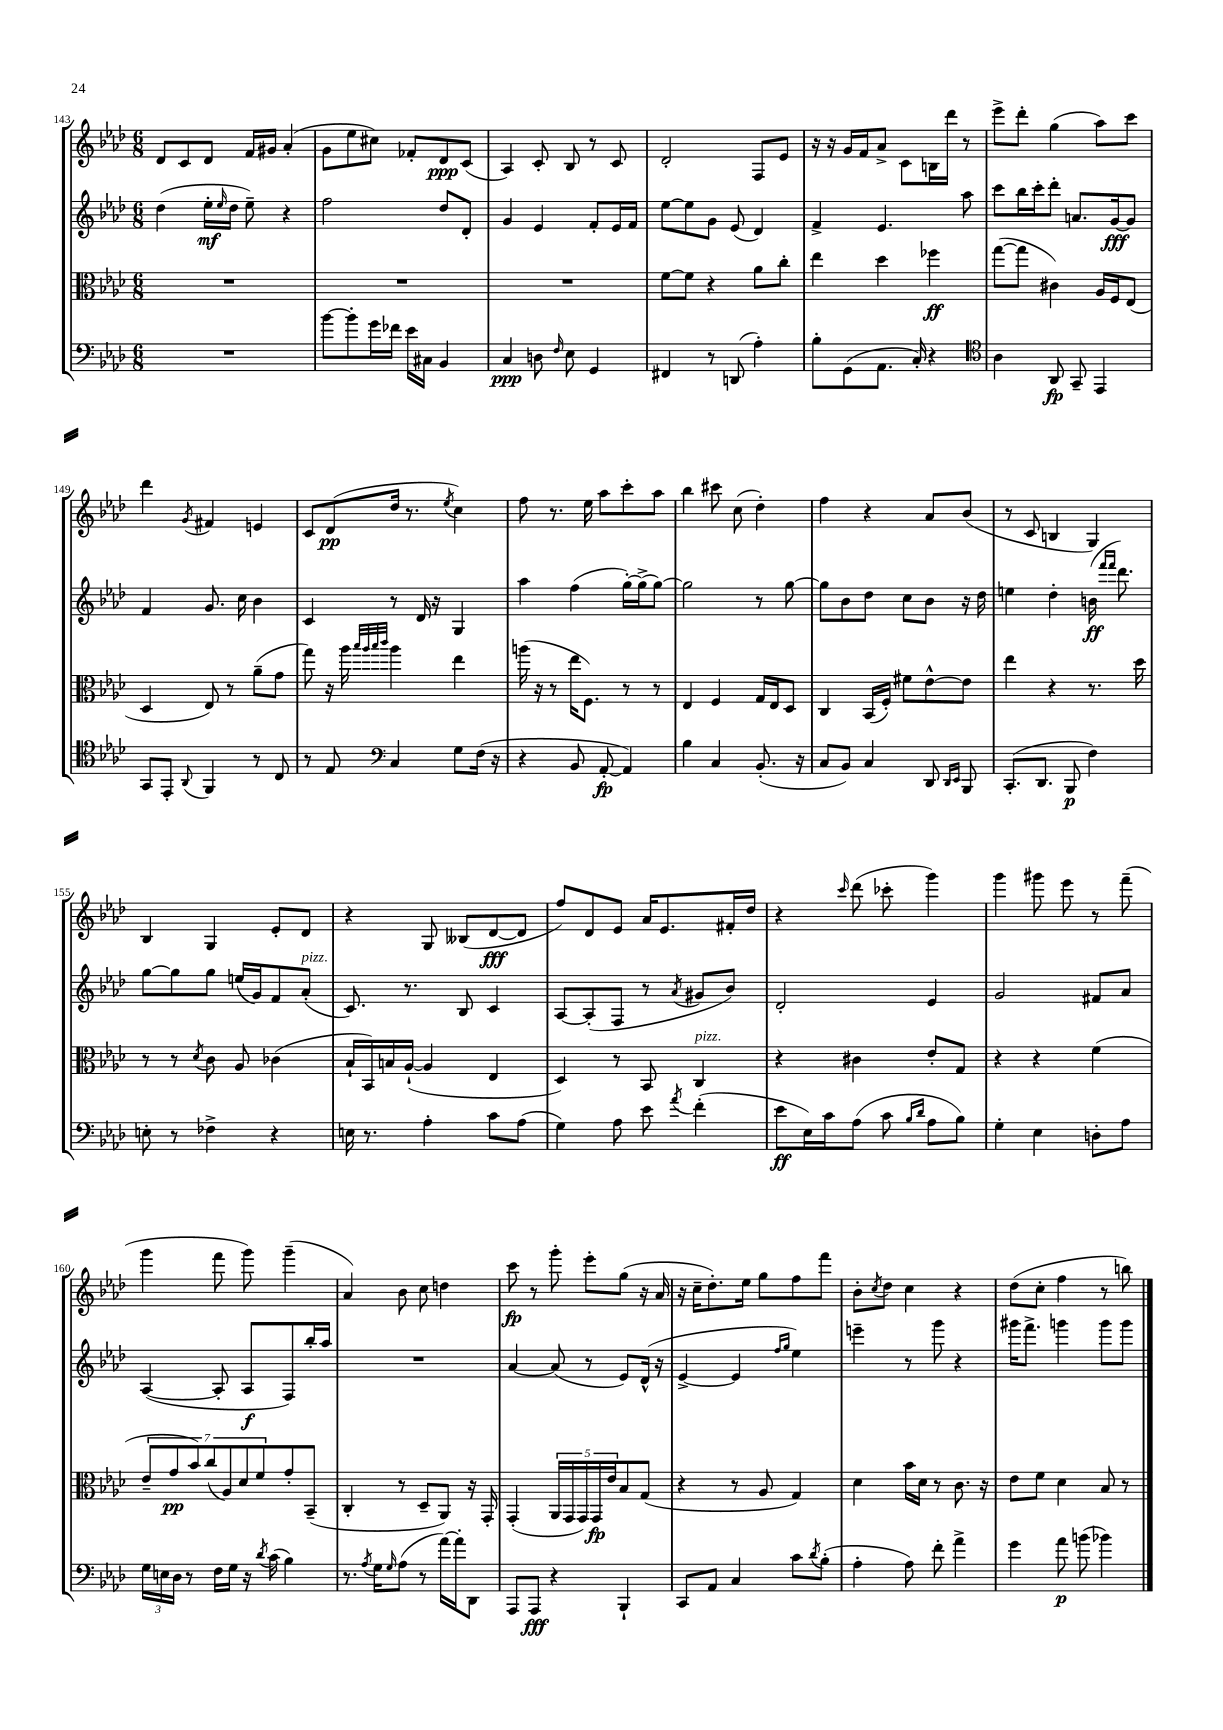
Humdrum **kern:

**kern	**kern	**kern	**kern
*staff4	*staff3	*staff2	*staff1
*clefF4	*clefC3	*clefG2	*clefG2
*k[b-e-a-d-]	*k[b-e-a-d-]	*k[b-e-a-d-]	*k[b-e-a-d-]
*M6/8	*M6/8	*M6/8	*M6/8
2.r	2.r	(4dd-	8d-
.	.	.	8c
.	.	16ee-'	8d-
.	.	16qqee-	.
.	.	16dd-	.
.	.	8ee-~)	16f
.	.	.	16g#
.	.	4r	(4a-'
=	=	=	=
[8b-	2.r	2ff	8g
8b-']	.	.	8ee-
16g	.	.	8cc#)
16f-	.	.	.
16e-	.	.	8f-'
16C#	.	.	.
4BB-	.	8dd-	8d-
.	.	8d-'	(8c
=	=	=	=
4C	2.r	4g	4A-)
8D	.	4e-	8c'
16qqF	.	.	.
8E-	.	.	8B-
4GG	.	8f'	8r
.	.	16e-	8c
.	.	16f	.
=	=	=	=
4FF#	[8f	[8ee-	2d-'
.	8f]	8ee-]	.
8r	4r	8g	.
(8DD	.	(8e-	.
4A-')	8a-	4d-)	8F
.	8cc'	.	8e-
=	=	=	=
8B-'	4ee-	4f^	16r
.	.	.	16r
(8GG	.	.	16g
.	.	.	16f
8.AA-	4dd-	4.e-	8a-^
.	.	.	8c
16C')	.	.	.
4r	4ff-	.	16B
.	.	.	16ddd-
.	.	8aa-	8r
=	=	=	=
*clefC4	*	*	*
4A-	([8gg	8ccc	8eee-^
.	8gg]	16bb-	8ddd-'
.	.	16ccc'	.
8AA-	4c#)	8ddd-'	(4gg
8GG~	.	8.a	.
4EE-	16A-	.	8aa-)
.	16F	[16g	.
.	(8E-	8g]	8ccc
=	=	=	=
8GG	4D-	4f	4ddd-
8EE-'	.	.	.
8qqAA-	.	.	8qg
4FF	8E-)	8.g	4f#
.	8r	.	.
.	.	16cc	.
8r	(8a-~	4b-	4e
8C	8g	.	.
=	=	=	=
8r	8gg)	4c	8c
8E-	16r	.	(8d-
.	16aa-	.	.
*clefF4	*	*	*
.	32qqbb-	.	.
.	32qqaa-	.	.
.	32qqbb-	.	.
.	32qqccc	.	.
4C	4aa-	8r	16dd-
.	.	.	8.r
.	.	16d-	.
.	.	16r	.
.	.	.	8qee-
8G	4ee-	4G	4cc)
(16F	.	.	.
16r	.	.	.
=	=	=	=
4r	(16aa	4aa-	8ff
.	16r	.	.
.	8r	.	8.r
8BB-	16ee-	(4ff	.
.	8.F)	.	16ee-
[8AA-'	.	.	8aa-
4AA-])	8r	[16gg')	8ccc'
.	.	(16gg^]	.
.	8r	[8gg)	8aa-
=	=	=	=
4B-	4E-	2gg]	4bb-
4C	4F	.	8ccc#
.	.	.	(8cc
(8.BB-'	16G	8r	4dd-')
.	16E-	.	.
.	8D-	[8gg	.
16r	.	.	.
=	=	=	=
8C	4C	8gg]	4ff
8BB-)	.	8b-	.
4C	(16BB-	8dd-	4r
.	16F')	.	.
.	8f#	8cc	.
8DD-	[8e-^^	8b-	8a-
16qqDD-	.	.	.
16qqEE-	.	.	.
8BBB-	8e-]	16r	(8b-
.	.	16dd-	.
=	=	=	=
(8.CC'	4ee-	4ee	8r
.	.	.	8c
8.DD-	.	.	.
.	4r	4dd-'	4B
8BBB-	.	.	.
4F)	8.r	(16b	4G)
.	.	16qqfff	.
.	.	16qqfff	.
.	.	8.ddd-)	.
.	16dd-	.	.
=	=	=	=
8E'	8r	[8gg	4B-
8r	8r	8gg]	.
.	8qd-	.	.
4F-^	8c	8gg	4G
.	8A-	(16ee	.
.	.	16g)	.
4r	(4c-	8f	8e-'
.	.	(8a-'	8d-
=	=	=	=
16E	16B-`	8.c)	4r
8.r	16BB-)	.	.
.	16B	.	.
.	([16A-`	8.r	.
4A-'	4A-]	.	8G
.	.	8B-	(8B--
8c	4E-	4c	[8d-
(8A-	.	.	8d-]
=	=	=	=
4G)	4D-)	[8A-	8ff)
.	.	(8A-']	8d-
8A-	8r	8F	8e-
8e-	8BB-	8r	16a-
.	.	.	8.e-
8qa-	.	8qa-	.
(4f'	4C	8g#	.
.	.	8b-)	16f#'
.	.	.	16dd-
=	=	=	=
8e-	4r	2d-'	4r
16E-)	.	.	.
16c	.	.	.
.	.	.	16qqccc
(8A-	4c#	.	(8ddd-
8c	.	.	8ccc-'
16qqB-	.	.	.
16qqd-	.	.	.
8A-	8e-'	4e-	4ggg)
8B-)	8G	.	.
=	=	=	=
4G'	4r	2g	4ggg
4E-	4r	.	8ggg#
.	.	.	8eee-
8D'	(4f	8f#	8r
8A-	.	8a-	(8fff~
=	=	=	=
24G	14e-~	([4A-	4ggg
24E	.	.	.
.	14g	.	.
24D-	.	.	.
8r	.	.	.
.	14b-)	.	.
.	(14cc	.	.
16F	.	8A-']	8fff
.	14A-)	.	.
16G	.	.	.
.	14d-	.	.
16r	.	8A-	8ggg)
.	14f	.	.
8qd-	.	.	.
(16c	.	.	.
4B-)	8g'	8F)	(4ggg~
.	(8BB-~	16bb-'	.
.	.	16aa-	.
=	=	=	=
8.r	4C'	2.r	4a-)
8qA-	.	.	.
16G	.	.	.
16qqG	.	.	.
(8A-	8r	.	8b-
8r	8D-~	.	8cc
[16a-)	8AA-)	.	4dd
16a-']	.	.	.
8DD-	16r	.	.
.	16GG'	.	.
=	=	=	=
8AAA-	(4GG'	[4a-	8ccc
8AAA-	.	.	8r
4r	20AA-	(8a-]	8ggg'
.	20GG	.	.
.	20GG)	.	.
.	.	8r	8eee-'
.	20GG	.	.
.	20e-	.	.
4BBB-`	8B-	8e-)	(8gg
.	(8G	(16d-^^	16r
.	.	16r	16a-
=	=	=	=
8CC	4r	[4e-^	16r
.	.	.	16cc~
8AA-	.	.	8.dd-')
4C	8r	4e-]	.
.	.	.	16ee-
.	8A-	.	8gg
.	.	16qqff	.
.	.	16qqgg	.
8c	4G)	4ee-)	8ff
8qd-	.	.	.
(8B-'	.	.	8fff
=	=	=	=
4A-'	4d-	4eee~	8b-'
.	.	.	8qcc
.	.	.	8dd-
8A-)	16b-	8r	4cc
.	16d-	.	.
8f'	8r	8ggg	.
4a-^	8.c	4r	4r
.	16r	.	.
=	=	=	=
4g	8e-	16ggg#	(8dd-
.	.	8.fff^	.
.	8f	.	8cc'
8a-	4d-	4ggg	4ff
(8b	.	.	.
4b-)	8B-	8ggg	8r
.	8r	8ggg	8bb)
==	==	==	==
*-	*-	*-	*-
